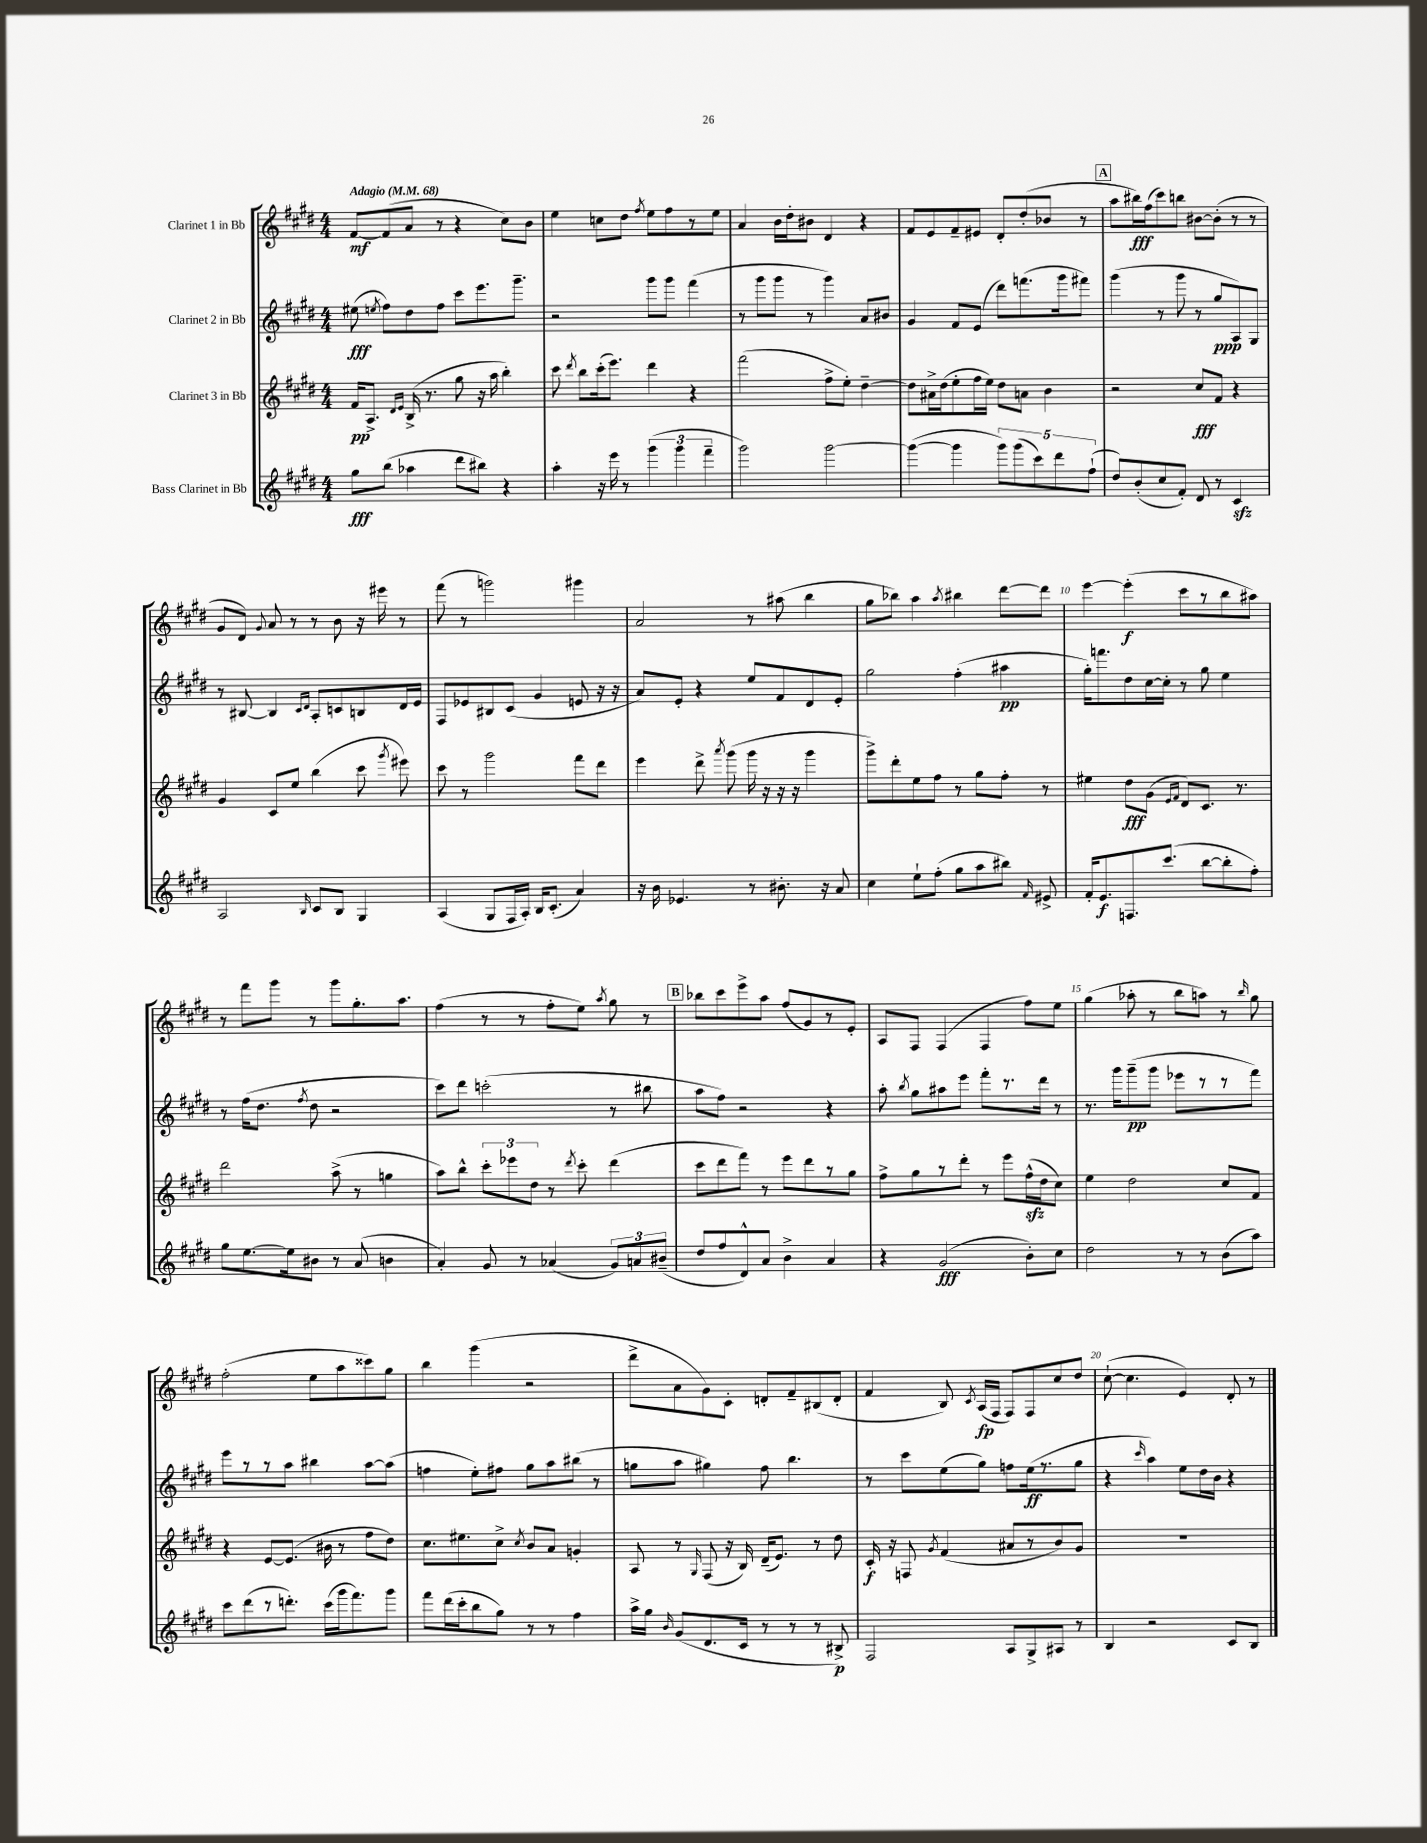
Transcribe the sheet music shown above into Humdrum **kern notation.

**kern	**kern	**kern	**kern
*staff4	*staff3	*staff2	*staff1
*clefG2	*clefG2	*clefG2	*clefG2
*k[f#c#g#d#]	*k[f#c#g#d#]	*k[f#c#g#d#]	*k[f#c#g#d#]
*M4/4	*M4/4	*M4/4	*M4/4
*MM68	*MM68	*MM68	*MM68
8gg#	16f#	(8ee#	[8f#
.	8.A^	.	.
.	.	8qee	.
(8bb	.	8ff#)	(8f#]
.	16qqd#	.	.
.	16qqe	.	.
4aa-	(16B^	8dd#	8a
.	8.r	.	.
.	.	8ff#	8r
8ddd#	8gg#	8ccc#	4r
8bb#)	16r	8.eee	.
.	16aa	.	.
4r	4bb')	.	8cc#)
.	.	8.ggg#~	.
.	.	.	8b
=	=	=	=
4aa'	8ccc#	2r	4ee
.	8qddd#	.	.
.	8bb	.	.
16r	(16ccc#'	.	8cc
16eee	8.eee)	.	.
8r	.	.	8dd#
.	.	.	8qff#
(6ggg#	4ddd#	8ggg#	8ee
.	.	8ggg#	8ff#
6ggg#	.	.	.
.	4r	(4fff#	8r
6fff#~	.	.	.
.	.	.	8ee
=	=	=	=
2ggg#)	(2fff#	8r	4a
.	.	8ggg#	.
.	.	8ggg#	16b
.	.	.	16dd#'
.	.	8r	8b#
[2ggg#	8ff#^	4ggg#)	4d#
.	8ee')	.	.
.	[4dd#~	8a	4r
.	.	8b#	.
=	=	=	=
(4ggg#_	8dd#]	4g#	8f#
.	16a#^	.	8e
.	(16dd#	.	.
4ggg#]	8ee'	8f#	8f#~
.	16ff#	(8e	8e#
.	16ee)	.	.
10ggg#)	8dd#	8ddd#)	8d#'
(10ggg#	.	.	.
.	8a	(8.fff	(8dd#'
10ccc#)	.	.	.
.	4b	.	8b-
10ddd#	.	.	.
.	.	16ggg#	.
.	.	8fff#)	8r
(10ff#`	.	.	.
=	=	=	=
8dd#)	2r	(4ggg#	8aa
(8b'	.	.	16bb#)
.	.	.	(16ff#
8cc#	.	8r	8ccc#)
8f#')	.	8ggg#	8bb
8d#	8cc#	8r	[8b#
8r	8f#	8gg#	(8b#']
4c#	4r	8A)	8r
.	.	8G#	8r
=	=	=	=
2A	4g#	8r	8g#
.	.	[8B#	8d#)
.	.	.	8qqg#
.	8c#	4B#]	8a
.	8ee	.	8r
.	.	16qqc#	.
16qqB	.	16qqd#	.
8c#	(4bb	8A'	8r
8B	.	8c	8b
4G#	8ccc#	8B	16r
.	.	.	16eee#
.	8qggg#	.	.
.	8eee#)	16d#	8r
.	.	16e	.
=	=	=	=
(4A	8ccc#	8F#	(8fff#
.	8r	8e-	8r
8G#	2ggg#	8B#	2ggg)
16F#	.	(8c#	.
16A')	.	.	.
16B	.	4g#	.
(8.c#'	.	.	.
4a)	8fff#	8e	4ggg#
.	8ddd#	16r	.
.	.	16r	.
=	=	=	=
16r	4eee	8a)	2a
16b	.	.	.
4.e-	.	8e'	.
.	8ddd#^	4r	.
.	8qaaa	.	.
.	(8ggg#	.	.
8r	16ggg#	8ee	8r
.	16r	.	.
8.b#'	16r	8f#	(8aa#
.	16r	.	.
.	4ggg#	8d#	4bb
16r	.	.	.
8a	.	8e'	.
=	=	=	=
4cc#	8ggg#^)	2gg#	8gg#
.	8ddd#'	.	8bb-)
8ee`	8ee	.	4aa
(8ff#'	8ff#	.	.
.	.	.	8qaa
8gg#	8r	(4ff#'	4bb#
8aa	8gg#	.	.
8bb#)	8ff#'	4aa#	[8ddd#
16qqf#	.	.	.
8e#^	8r	.	8ddd#]
=	=	=	=
16f#'	4ee#	16gg#')	[4eee
8.e	.	8.fff	.
8.F	8dd#	8dd#	(4eee']
.	(8g#	[16cc#	.
(8.ccc#	.	16cc#']	.
.	16qqe	.	.
.	16qqf#	.	.
.	8d#)	8r	8ccc#
[8bb	8.c#	8gg#	8r
8bb']	.	4ee	8bb
.	8.r	.	.
8ff#')	.	.	8aa#)
=	=	=	=
8gg#	2ddd#	8r	8r
[8.ee	.	(16ff#	8fff#
.	.	8.dd#	.
.	.	.	8ggg#
16ee]	.	.	.
.	.	8qff#	.
8b#	.	8dd#	8r
8r	(8aa^	2r	8ggg#
(8a	8r	.	8.gg#'
4b	4gg	.	.
.	.	.	8.aa
=	=	=	=
4a')	8aa)	8ccc#)	(4ff#
.	8bb^^	8ddd#	.
8g#	12ccc#'	(2ccc'	8r
.	12eee-	.	.
8r	.	.	8r
.	12dd#	.	.
(4a-	8r	.	8ff#'
.	8qddd#	.	.
.	8ccc#'	.	8ee)
.	.	.	8qaa
12g#)	(4ddd#	8r	8gg#
12a	.	.	.
.	.	8bb#	8r
(12b#~	.	.	.
=	=	=	=
8dd#	8ccc#	8aa	8bb-
8ff#	8ddd#	8ff#)	8ccc#
8d#^^)	8fff#)	2r	8eee^
8a	8r	.	8aa
4b^	8eee	.	(8ff#
.	8ddd#	.	8g#)
4a	8r	4r	8r
.	8gg#	.	8e'
=	=	=	=
4r	8ff#^	8aa'	8A
.	.	8qbb	.
.	8gg#	8gg#	8F#
(2g#	8r	8aa#	(4F#
.	8ddd#'	8eee	.
.	8r	8fff#'	4F#
.	8eee	8.r	.
8b')	(16ff#^^	.	8ff#)
.	16dd#	16ddd#	.
8cc#	8cc#)	8r	8ee
=	=	=	=
2dd#	4ee	8.r	(4gg#
.	.	16ggg#	.
.	2dd#	(8ggg#~	8aa-'
.	.	8ggg#	8r
8r	.	8eee-	8bb
8r	.	8r	8aa)
(8b	8cc#	8r	8r
.	.	.	16qqbb
8aa)	8f#	8fff#)	8gg#
=	=	=	=
8ccc#	4r	8eee	(2ff#'
(8ddd#	.	8r	.
8r	[8e	8r	.
8.ddd')	(8.e]	8aa	.
.	.	4bb#	8ee
(16ccc#	16b#	.	.
16ggg#	8r	.	8aa
8.fff#)	.	.	.
.	8ff#	[8aa	8ccc##)
8ggg#	8dd#)	(8aa]	8gg#
=	=	=	=
8fff#	8.cc#	4ff	4bb
(16ddd#	.	.	.
16ccc#'	8.ee#	.	.
8bb	.	8ee')	(4ggg#
8gg#)	8cc#^	8ff#	.
.	8qcc#	.	.
8r	8b	8gg#	2r
8r	8a	8aa	.
4ff#	4g'	(8bb#	.
.	.	8r	.
=	=	=	=
16aa^	8A	8gg	8ddd#^
16gg#	.	.	.
16qqb	.	.	.
(8g#	8r	8aa	8a
.	16qqG#	.	.
8.d#	(8F#	4gg#)	8g#)
.	16r	.	8c#'
16c#	16B)	.	.
8r	(16d#~	8ff#	8d'
.	8.e)	.	.
8r	.	4.bb	8f#~
8r	8r	.	(8B#
8B#^)	8dd#	.	8d'
=	=	=	=
2F#	16c#'	8r	4f#
.	16r	.	.
.	8F	8ccc#	.
.	8qg#	.	.
.	(4f#	(8ee	8B)
.	.	.	8qc#
.	.	8gg#)	(16A
.	.	.	16F#
8A	8a#	8ff	8F#)
8G#^	8r	(16ee	8F#
.	.	8.r	.
8A#	8b)	.	8cc#
8r	8g#	8gg#	8dd#
=	=	=	=
4B	1r	4r	([8cc#`
.	.	.	4.cc#]
.	.	16qqccc#	.
2r	.	4aa)	.
.	.	8ee	4e)
.	.	16dd#	.
.	.	16b	.
8c#	.	4r	8d#'
8B	.	.	8r
==	==	==	==
*-	*-	*-	*-
